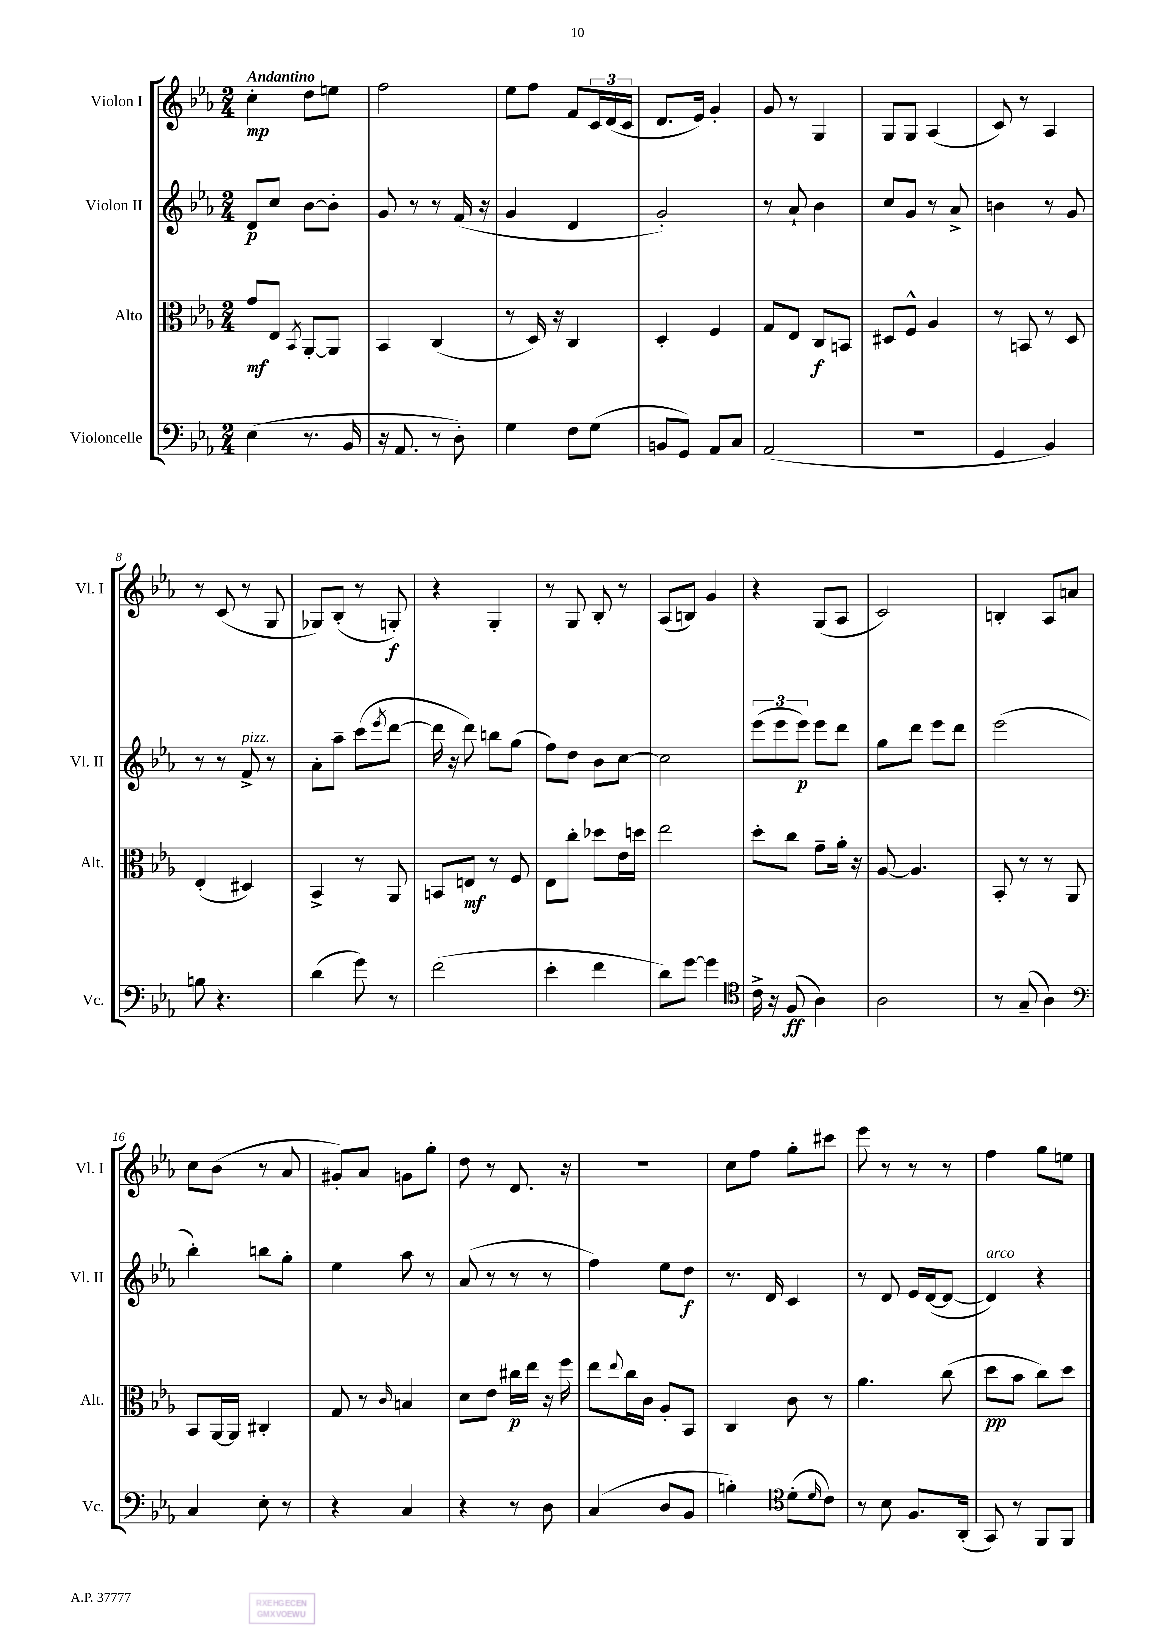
<<
\new StaffGroup <<
\new Staff = "s0" \with { instrumentName = "Violon I" shortInstrumentName = "Vl. I" } {
    \clef treble \key ees \major \numericTimeSignature \time 2/4 \tempo "Andantino"
    c''4-.\mp d''8 e''8 |
    f''2 |
    ees''8 f''8 f'8 \tuplet 3/2 { c'16 d'16( c'16 } |
    d'8. ees'16) g'4-. |
    g'8 r8 g4 |
    g8 g8 aes4( |
    c'8) r8 aes4 |
    r8 c'8( r8 g8 |
    ges8) bes8-.( r8 g8-.\f) |
    r4 g4-. |
    r8 g8 bes8-. r8 |
    aes8( b8) g'4 |
    r4 g8( aes8 |
    c'2) |
    b4-. aes8 a'8 |
    c''8 bes'8( r8 aes'8 |
    gis'8-.) aes'8 g'8 g''8-. |
    d''8 r8 d'8. r16 |
    r2 |
    c''8 f''8 g''8-. cis'''8 |
    ees'''8 r8 r8 r8 |
    f''4 g''8 e''8 \bar "|." |
}
\new Staff = "s1" \with { instrumentName = "Violon II" shortInstrumentName = "Vl. II" } {
    \clef treble \key ees \major \numericTimeSignature \time 2/4
    d'8\p c''8 bes'8~ bes'8-. |
    g'8 r8 r8 f'16( r16 |
    g'4 d'4 |
    g'2-.) |
    r8 aes'8-! bes'4 |
    c''8 g'8 r8 aes'8-> |
    b'4 r8 g'8 |
    r8 r8 f'8->^\markup { \italic "pizz." } r8 |
    aes'8-. aes''8-- c'''8( \acciaccatura { ees'''8 } d'''8~ |
    d'''16 r16 d'''8) b''8 g''8( |
    f''8) d''8 bes'8 c''8~ |
    c''2 |
    \tuplet 3/2 { ees'''8( ees'''8 ees'''8\p) } ees'''8 d'''8 |
    g''8 d'''8 ees'''8 d'''8 |
    ees'''2( |
    bes''4-.) b''8 g''8-. |
    ees''4 aes''8 r8 |
    aes'8( r8 r8 r8 |
    f''4) ees''8 d''8\f |
    r8. d'16 c'4 |
    r8 d'8 ees'16 d'16~( d'8~ |
    d'4^\markup { \italic "arco" }) r4 \bar "|." |
}
\new Staff = "s2" \with { instrumentName = "Alto" shortInstrumentName = "Alt." } {
    \clef alto \key ees \major \numericTimeSignature \time 2/4
    g'8\mf ees8 \acciaccatura { bes,8 } aes,8~-. aes,8 |
    bes,4 c4( |
    r8 d16) r16 c4 |
    d4-. f4 |
    g8 ees8 c8\f b,8 |
    dis8 f8-^ aes4 |
    r8 b,8 r8 d8 |
    ees4-.( dis4) |
    bes,4-> r8 aes,8 |
    b,8 e8\mf r8 f8 |
    ees8 c''8-. des''8 ees'16 d''16 |
    ees''2 |
    d''8-. c''8 g'8-- aes'16-. r16 |
    aes8~ aes4. |
    bes,8-. r8 r8 aes,8 |
    bes,8 aes,16~ aes,16 cis4-. |
    g8 r8 \grace { c'16 } b4 |
    d'8 ees'8 cis''16\p ees''16 r16 f''16 |
    ees''8 \appoggiatura { ees''8 } c''16 c'16 aes8-. bes,8 |
    c4 c'8 r8 |
    aes'4. c''8( |
    d''8\pp bes'8 c''8) d''8 \bar "|." |
}
\new Staff = "s3" \with { instrumentName = "Violoncelle" shortInstrumentName = "Vc." } {
    \clef bass \key ees \major \numericTimeSignature \time 2/4
    ees4( r8. bes,16 |
    r16 aes,8. r8 d8-.) |
    g4 f8 g8( |
    b,8 g,8) aes,8 c8 |
    aes,2( |
    R2 |
    g,4 bes,4) |
    b8 r4. |
    d'4( g'8) r8 |
    f'2( |
    ees'4-. f'4 |
    d'8) g'8~ g'4 |
    \clef tenor c'16-> r16 f8\ff( aes4) |
    aes2 |
    r8 g8--( aes4) |
    \clef bass c4 ees8-. r8 |
    r4 c4 |
    r4 r8 d8 |
    c4( d8 bes,8 |
    b4-.) \clef tenor d'8-.( \grace { d'16 } c'8) |
    r8 bes8 f8. aes,16-.( |
    g,8) r8 f,8 f,8 \bar "|." |
}
>>
>>
